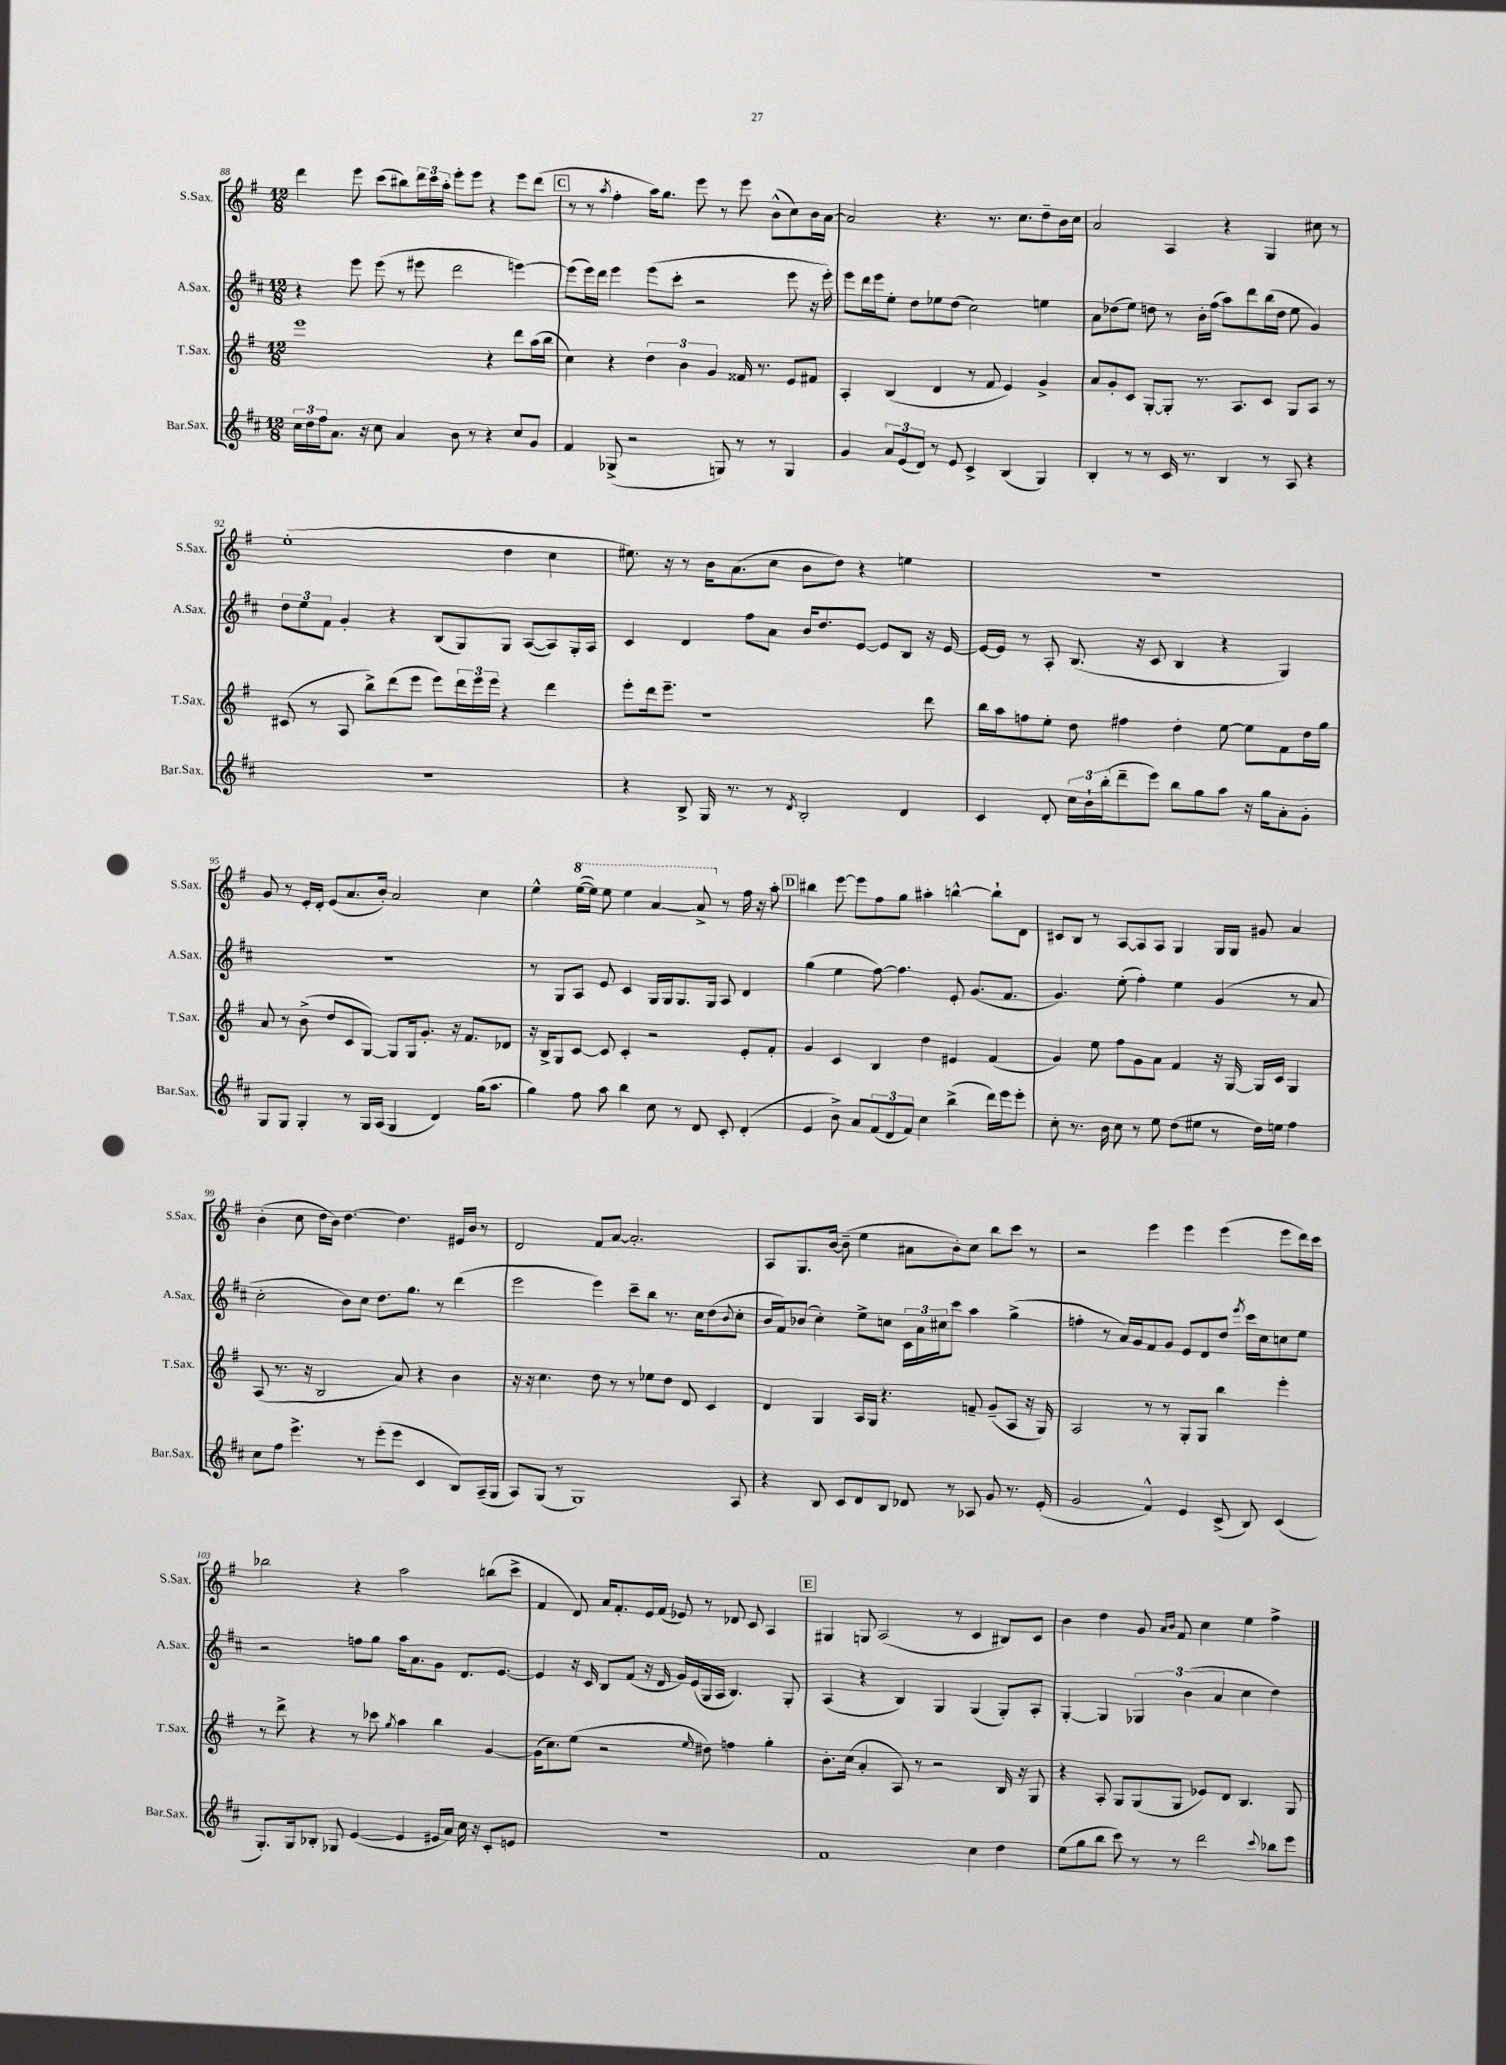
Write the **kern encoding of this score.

**kern	**kern	**kern	**kern
*staff4	*staff3	*staff2	*staff1
*clefG2	*clefG2	*clefG2	*clefG2
*k[f#c#]	*k[f#]	*k[f#c#]	*k[f#]
*M12/8	*M12/8	*M12/8	*M12/8
24cc#	1eee	4r	4ddd
24dd	.	.	.
24ff#	.	.	.
8.a	.	.	.
.	.	8eee	8eee
16r	.	.	.
8cc#	.	(8eee	(8ccc
4a	.	8r	8bb#)
.	.	8eee#	24ddd
.	.	.	24ccc
.	.	.	24aa'
8b	.	2ddd	8eee'
8r	.	.	8eee
4r	4r	.	4r
8cc#	8ddd	[4eee)	8eee
8g	(16aa	.	(8ddd
.	16bb	.	.
=	=	=	=
4f#	4cc)	(8eee]	8r
.	.	16eee)	8r
.	.	16ddd	.
.	.	.	8qaa
(8G-^	4r	4eee	4ff#'
2r	.	.	.
.	6dd	(8eee	16aa)
.	.	.	8.gg
.	.	8ccc#'	.
.	6b	.	.
.	.	2r	8eee
.	6g	.	.
8G)	.	.	8r
8r	16f##	.	8eee
.	8.r	.	.
8r	.	.	(8b^^
4G	8e	8eee	8cc)
.	8f#	16r	16b
.	.	16eee')	[16a
=	=	=	=
4g	4A'	8eee	2a]
.	.	16ddd	.
.	.	16eee	.
12a	(4B	8ee'	.
(12e	.	.	.
.	.	8dd	.
12d)	.	.	.
8r	4d	8ee-	4.r
8e	.	(8dd	.
4c#^	8r	2cc#)	.
.	8f#	.	8.r
(4B	4e)	.	.
.	.	.	8.cc
4G)	4g^	4ee	8dd~
.	.	.	16b
.	.	.	16cc
=	=	=	=
4B'	8a	8a	2a
.	8g'	(8dd-	.
8r	8c	8ee)	.
8r	[8G'	8dd	.
16c#	8G']	8r	4A
8.r	.	.	.
.	8.r	16b'	.
.	.	(16ff#	.
4B	.	8aa)	4r
.	8.A	.	.
.	.	8ddd	.
8r	8c	(16bb	4G
.	.	16dd	.
8A	8G	8ee	.
4r	8A	4g)	8cc#
.	8r	.	8r
=	=	=	=
1.r	(8c#	12dd	(1ee'
.	.	12ee	.
.	8r	.	.
.	.	12f#	.
.	8A	4g'	.
.	8bb^)	.	.
.	(8ddd	4r	.
.	8eee	.	.
.	8eee)	(8B	.
.	24ddd	8G)	.
.	24eee	.	.
.	24eee	.	.
.	4r	8G	4dd
.	.	([8A	.
.	4ddd	8A])	4cc
.	.	16G'	.
.	.	16A	.
=	=	=	=
4r	8eee'	4c#	8.ee#)
.	16ddd	.	.
.	8.eee~	.	16r
8B^	.	4d	8r
16G	1r	.	16b
8.r	.	.	(8.a
.	.	8ff#	.
8r	.	8a	8cc
8qd	.	.	.
2B'	.	16b	8b
.	.	8.dd	.
.	.	.	8dd)
.	.	[8e	4r
.	.	8e]	.
4d	.	8B	4ee
.	8ddd	16r	.
.	.	[16e	.
=	=	=	=
4c#	16bb	16e_	1.r
.	16aa	16e]	.
.	8ff	8r	.
8d'	8ee'	8A'	.
24cc#	8dd	(8.B	.
24b`	.	.	.
(24bb'	.	.	.
8ddd~	4ff#	.	.
.	.	16r	.
8eee)	.	8c#	.
8bb	4dd'	4B	.
8gg	.	.	.
8aa	[8ee	4r	.
16r	8ee]	.	.
16gg	.	.	.
8a'	8f#	4G)	.
8g'	16dd	.	.
.	16gg	.	.
=	=	=	=
8G	8a	1.r	8g
8G	8r	.	8r
4G'	(8b^	.	16e'
.	.	.	16d'
.	8dd	.	(8e
8r	8c	.	8.a
16G	[8G)	.	.
(16A	.	.	16b')
4G	8G]	.	2a
.	16G	.	.
.	8.g'	.	.
4d)	.	.	.
.	16r	.	.
.	8.f#	.	.
(16gg	.	.	4cc
8.aa	.	.	.
.	8d-	.	.
=	=	=	=
4gg)	16r	8r	4ee^^
.	16B^	.	.
.	8G	8G	.
8ff#	[8c	8A	([16eee
.	.	.	16eee])
8aa	8c]	8e	8eee
4bb	4c'	4c#	4eee
8cc#	2r	16G	[4aa
.	.	16G	.
8r	.	8.G	.
8d	.	.	8aa^]
.	.	16G	.
8c#'	.	8A	8r
(4d'	8e'	4d	16ff#
.	.	.	16r
.	8f#'	.	8aa'
=	=	=	=
4e	4g	(4gg	4bb#
8b^)	4c	4ee	[8eee
8a	.	.	8eee]
(12f#	4B	[8ff#)	8ff#
12d	.	.	.
.	.	4.ff#]	8gg
12f#)	.	.	.
4cc#	4dd	.	4aa#'
(4bb^	4e#	8e'	[4bb^^
.	.	(8.g	.
16ddd)	(4f#	.	8bb`]
16eee	.	8.f#	.
8eee'	.	.	8d
=	=	=	=
8cc#'	4g)	4.g)	8c#
8.r	.	.	8B
.	8ee	.	8r
16b	.	.	.
8cc#	8ff#	(8ee'	[8A
8r	8g	4ff#')	8A]
8ee	8a	.	8A
(8dd	4f#	4ee	4G
8ee#	.	.	.
8r	16r	(4g	16G
.	[16G	.	16G
16dd)	16G]	.	8g#
16ee	16c	.	.
4ff#	4G	8r	4a
.	.	8a	.
=	=	=	=
8cc#	(8A	2cc#'	(4b'
8ff#	8.r	.	.
4.eee^	.	.	8cc
.	16r	.	.
.	2B	.	16dd
.	.	.	16b)
.	.	8b)	[4.dd
8r	.	8cc#	.
(8eee'	.	8.dd	.
8eee	8a)	.	4.dd]
.	.	8.gg	.
4c#	4r	.	.
.	.	8r	.
8B)	4b	(4ddd	16e#
.	.	.	16b
(16A~	.	.	8r
16G	.	.	.
=	=	=	=
8A)	16r	2eee	2d
.	16r	.	.
(8G	4.cc	.	.
8r	.	.	.
1G)	.	.	.
.	8dd	4eee)	8f#
.	8r	.	[8a
.	8r	8ccc#~	2.a']
.	8ee-	8bb	.
.	8dd	8.r	.
.	8d	.	.
.	.	16cc#	.
.	4c	(8dd	.
.	.	8qqb	.
8A	.	8cc#'	.
=	=	=	=
4r	4d	16b	8A
.	.	16f#)	.
.	.	(8b-	8.G
8B	4G	4cc#')	.
.	.	.	[16b
8c#	.	.	(8b~]
8d	16A	8ee^	4ee
.	16G	.	.
8B	4.r	8cc	.
8d-	.	24c#	8a#
.	.	24a	.
.	.	24cc#	.
8r	.	8ccc#	8b')
8A-	8f~	4aa	8cc
8g	(8g~	.	8bb
8.r	8A	(4gg^	8ccc
.	16r	.	8r
(16e'	16G)	.	.
=	=	=	=
2g	2A	4ff'	2r
.	.	8r	.
.	.	16a)	.
.	.	16g	.
4f#^^)	8r	8f#	4eee
.	8r	8g	.
4e	8G'	8e	4eee
.	8G	8d	.
(8c#^	4bb	8dd	(4eee
.	.	8qeee	.
8B)	.	16ccc#	.
.	.	16cc#	.
(4c#	4eee'	8cc	8eee
.	.	8ee	16ddd)
.	.	.	16ccc
=	=	=	=
8.G')	8r	2r	2bb-
.	8ddd^	.	.
16G	.	.	.
8B-'	4r	.	.
8G-	.	.	.
([4e	8r	8ff	4r
.	8ccc-	8gg	.
.	8qgg	.	.
4e]	4aa	16aa	2aa
.	.	8.a	.
16e#	4bb	8g	.
16a)	.	.	.
16cc#	.	8.d	.
16r	.	.	.
8c#'	[4g	.	(8bb
.	.	[8.e	.
8e	.	.	8ccc^
=	=	=	=
1.r	(16g]	4e]	4f#
.	8.cc)	.	.
.	(8ee	16r	8d)
.	.	16c#	.
.	2r	8B	16a
.	.	.	8.f#'
.	.	(8f#	.
.	.	16r	16e
.	.	16d	(16f#
.	.	16g)	8e-)
.	.	(16e	.
.	16qqee	.	.
.	8dd#)	16G	8r
.	.	16A	.
.	4ff	4.B)	8d-
.	.	.	8c
.	4gg'	.	4A
.	.	8G'	.
=	=	=	=
1f#	8.b'	(4A	4G#
.	(16cc	.	.
.	4a'	4r	8G
.	.	.	(2A
.	8A)	4B)	.
.	8r	.	.
.	2r	4G	.
.	.	.	8r
4cc#	.	(4G	4c
4dd	16B	8G')	8B#)
.	16r	.	.
.	8G	8A'	8c
=	=	=	=
(8ee	4r	[4G'	4b
8gg	.	.	.
8bb	8A'	4G]	4dd
8ccc#)	8G	.	.
8r	(8G	6G-	8g
.	.	.	16qqa
.	.	.	16qqb
8r	8G	.	8f#
.	.	(6b	.
2ddd	8e-)	.	4cc
.	.	6a	.
.	8d	.	.
.	4.B	4cc#	4ee
8qqccc#	.	.	.
8bb-	.	4dd)	4ff#^
8eee	8G	.	.
==	==	==	==
*-	*-	*-	*-
